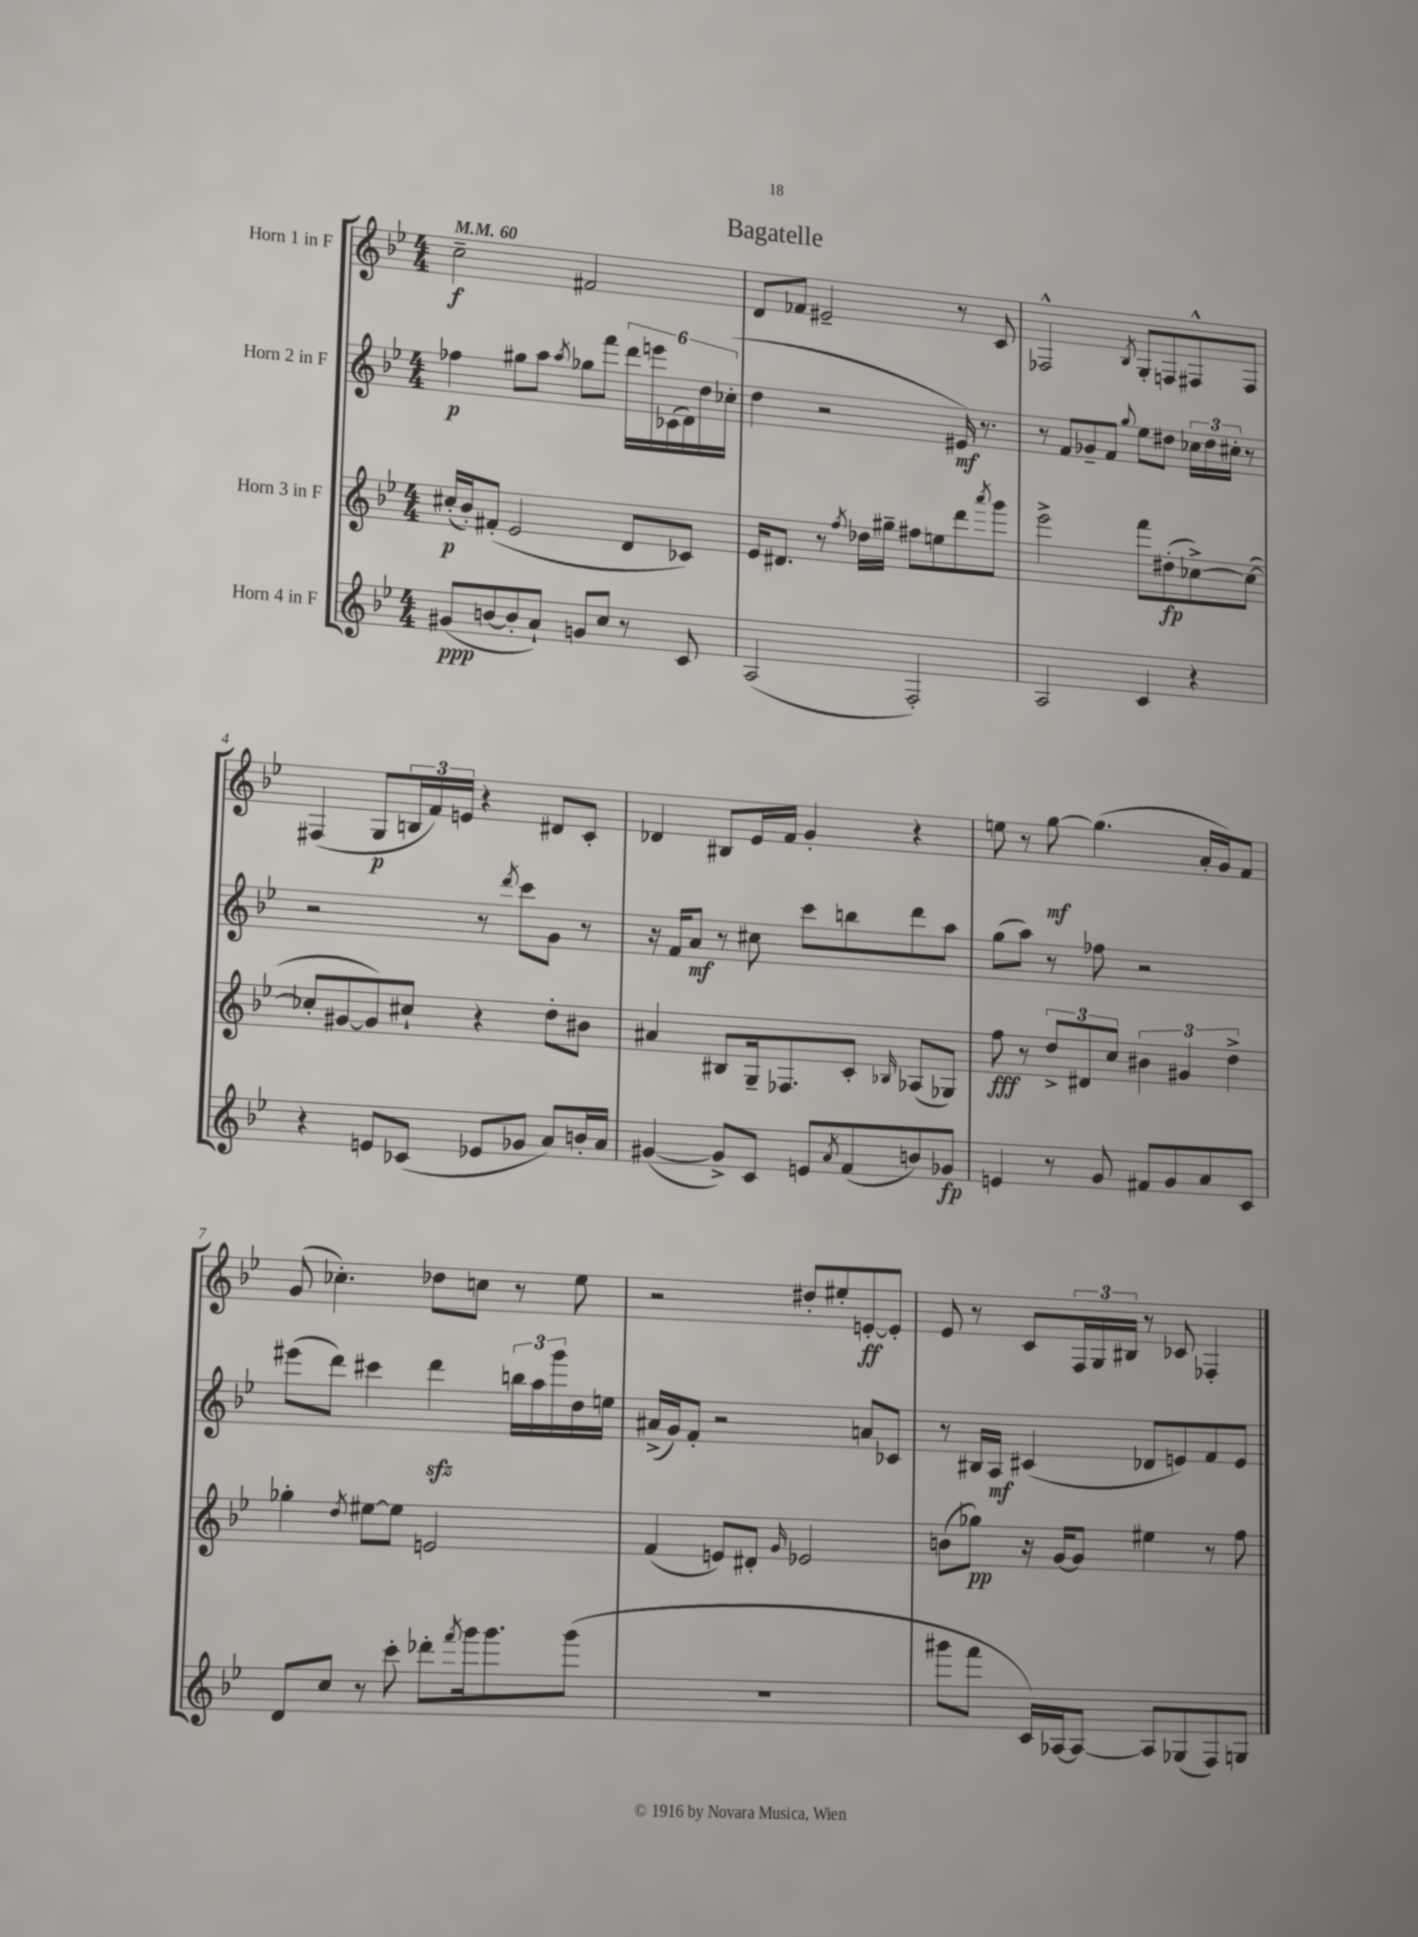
\header { title = "Bagatelle" }
<<
\new StaffGroup <<
\new Staff = "s0" \with { instrumentName = "Horn 1 in F" } {
    \clef treble \key bes \major \numericTimeSignature \time 4/4 \tempo 4 = 60
    c''2--\f fis'2 |
    d'8 fes'8 eis'2-- r8 c'8 |
    fes2-^ \acciaccatura { bes8 } g8-. f8 fis8-^ fis8 |
    fis4( g8\p \tuplet 3/2 { b16 f'16) e'16 } r4 dis'8 c'8-. |
    des'4 bis8 ees'16 f'16 g'4-. r4 |
    e''8 r8 g''8~\mf g''4.( a'16-. g'16) f'8 |
    g'8( ces''4.-.) des''8 c''8 r8 ees''8 |
    r2 dis''8-. eis''8-. e'8~-.\ff e'8-. |
    ees'8 r8 c'8 \tuplet 3/2 { f16 g16 bis16 } r8 ces'8 fes4-. \bar "|." |
}
\new Staff = "s1" \with { instrumentName = "Horn 2 in F" } {
    \clef treble \key bes \major \numericTimeSignature \time 4/4
    fes''4\p gis''8 a''8 \acciaccatura { a''8 } ges''8 f'''8 \tuplet 6/4 { d'''16 e'''16 ces'16( d'16) d''16 ces''16-.( } |
    d''4 r2 eis'16\mf) r8. |
    r8 f'8 ges'8-- f'8 \appoggiatura { g''8 } ees''8 dis''8 \tuplet 3/2 { ces''16 dis''16 cis''16-. } r8 |
    r2 r8 \acciaccatura { d'''8 } c'''8 g'8 r8 |
    r16 f'16 a'8\mf r8 cis''8 c'''8 b''8 d'''8 a''8 |
    g''8( a''8) r8 fes''8 r2 |
    eis'''8( d'''8) cis'''4 d'''4\sfz \tuplet 3/2 { b''16 a''16 g'''16 } d''16 e''16 |
    ais'16->( g'16) f'8-. r2 a'8 ces'8 |
    r8 bis16 a16\mf cis'4( des'8 e'8) f'8 e'8 \bar "|." |
}
\new Staff = "s2" \with { instrumentName = "Horn 3 in F" } {
    \clef treble \key bes \major \numericTimeSignature \time 4/4
    cis''16-.\p( bes'16-.) fis'8-.( ees'2 d'8 ces'8) |
    ees'16 dis'8. r8 \acciaccatura { f''8 } des''16 gis''16-- fis''8 e''8 d'''8 \acciaccatura { a'''8 } g'''8 |
    ees'''2-> f'''8 dis''8-.\fp( ces''8~->) ces''8~( |
    ces''8-. gis'8~ gis'8) cis''8-! r4 d''8-. bis'8 |
    ais'4 bis8 g16-- fes8. c'8-. \grace { bes16 } aes8( ges8) |
    f''8\fff r8 \tuplet 3/2 { d''8-> dis'8 c''8 } \tuplet 3/2 { bis'4 gis'4 d''4-> } |
    ges''4-. \acciaccatura { d''8 } eis''8~ eis''8 e'2 |
    f'4( e'8) dis'8-. \grace { g'16 } ees'2 |
    b'8( ges''8\pp) r16 g'16~ g'8 eis''4 r8 f''8 \bar "|." |
}
\new Staff = "s3" \with { instrumentName = "Horn 4 in F" } {
    \clef treble \key bes \major \numericTimeSignature \time 4/4
    gis'8\ppp( b'8~ b'8-. a'8-!) g'8 c''8 r8 c'8 |
    a2( f2-.) |
    a2 c'4 r4 |
    r4 e'8 ces'8( ees'8 ges'8 a'8) b'16-. a'16 |
    gis'4~( gis'8->) c'8 e'8 \acciaccatura { a'8 } f'8( b'8) ges'8\fp |
    e'4 r8 g'8 fis'8 g'8 a'8 c'8 |
    d'8 c''8 r8 c'''8-. des'''8-. \acciaccatura { f'''8 } g'''16 g'''8. g'''8( |
    R1 |
    gis'''8 f'''8 c'16) aes16~ aes8~ aes8 ges8( f8) g8 \bar "|." |
}
>>
>>
